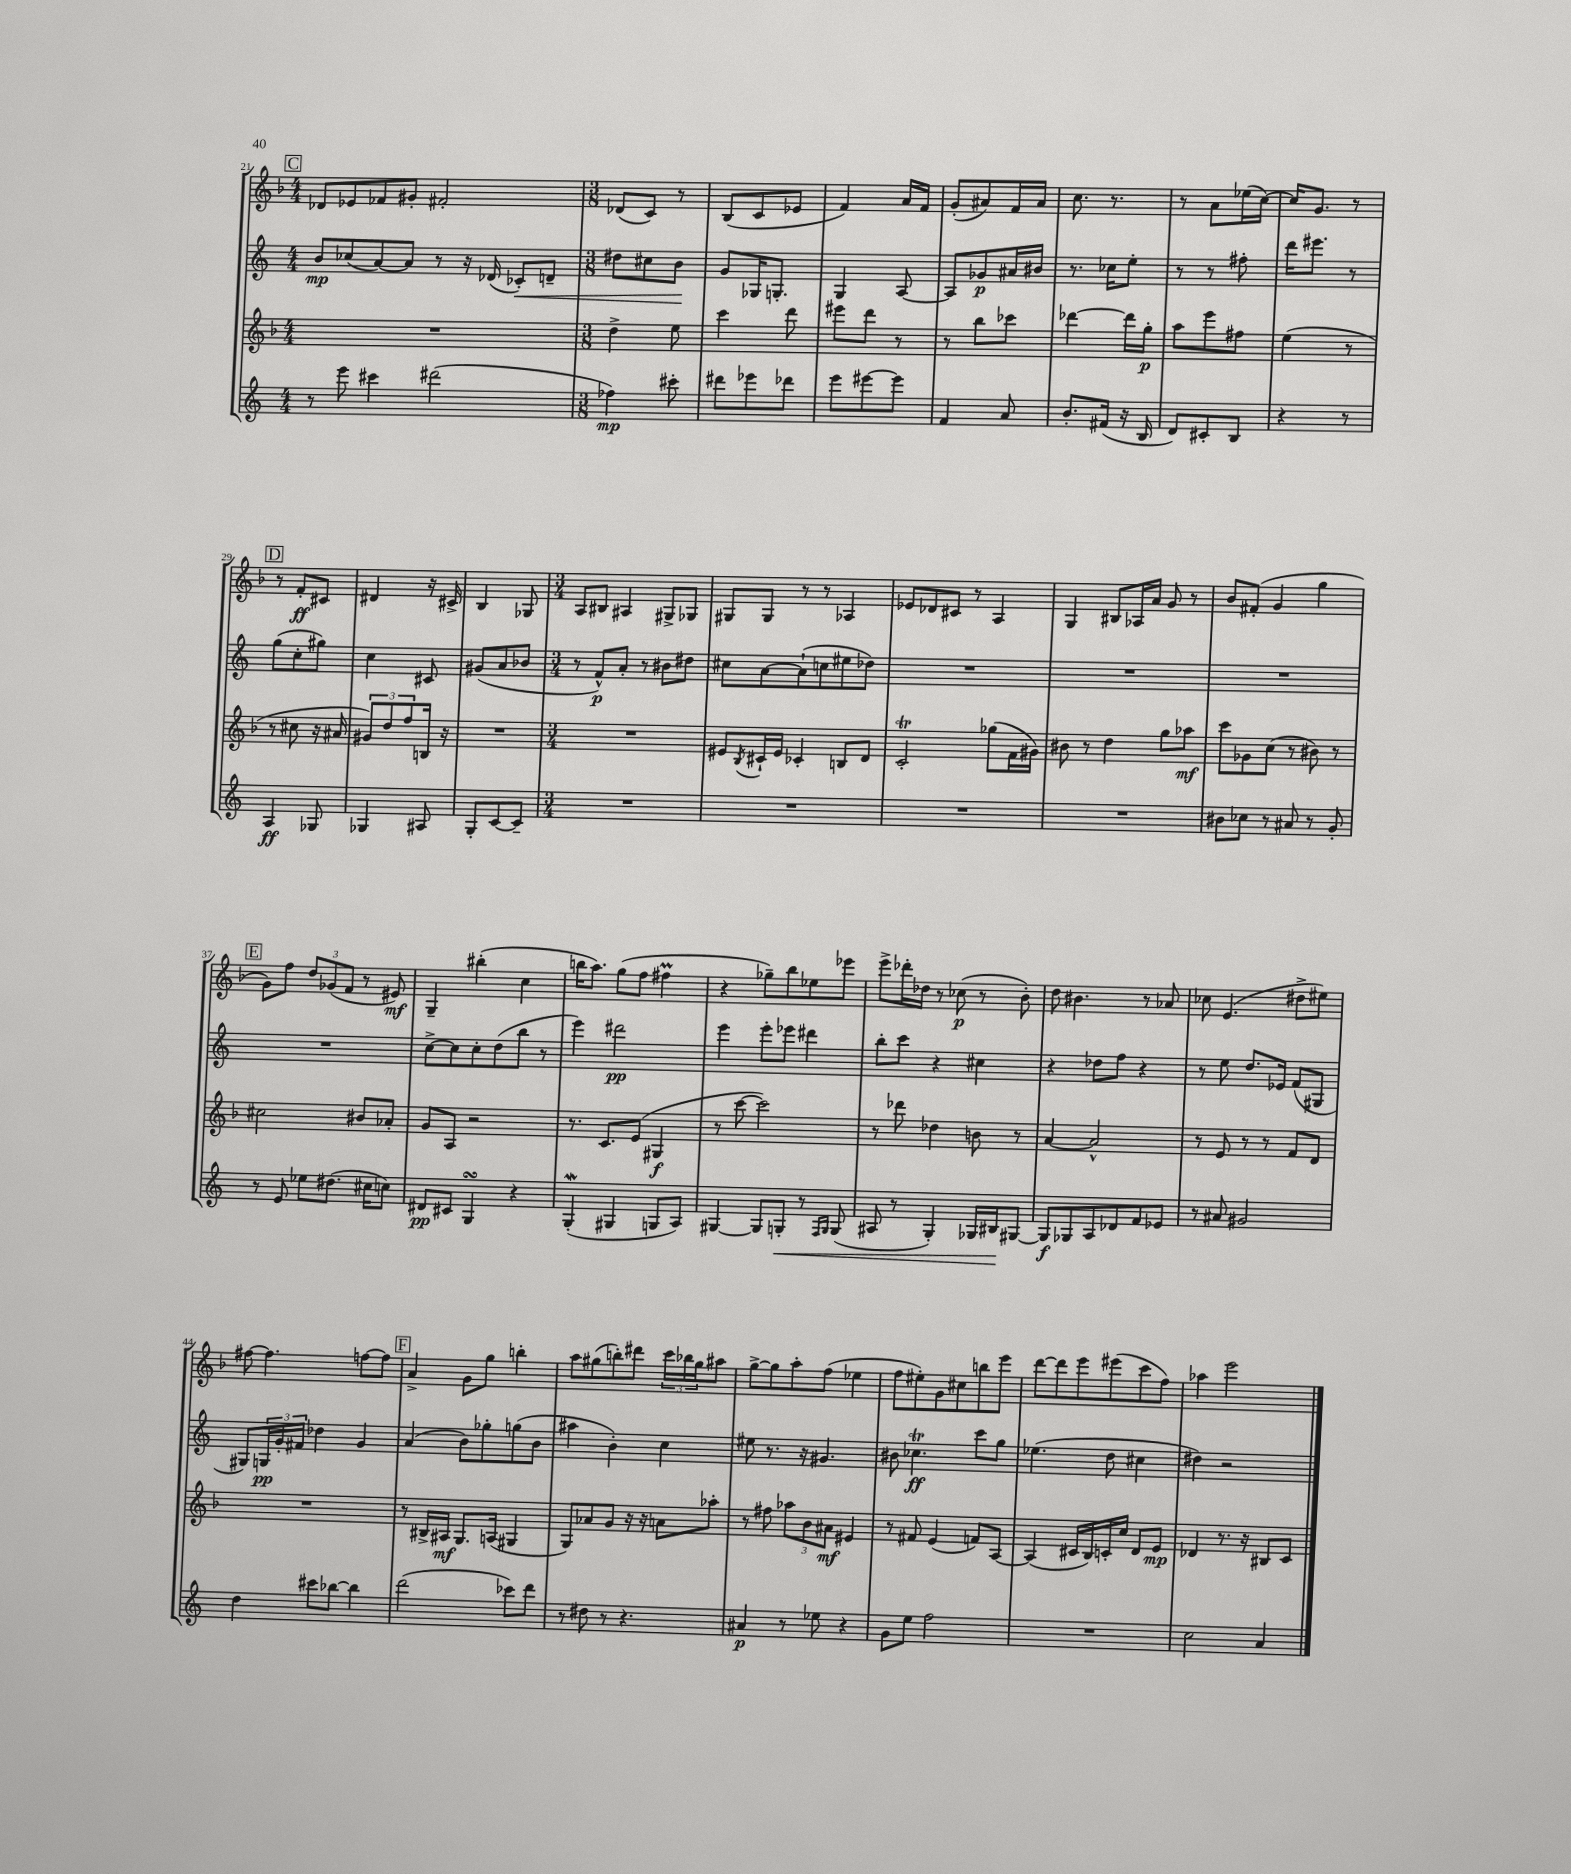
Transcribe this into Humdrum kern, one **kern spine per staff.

**kern	**kern	**kern	**kern
*staff4	*staff3	*staff2	*staff1
*clefG2	*clefG2	*clefG2	*clefG2
*k[]	*k[b-]	*k[]	*k[b-]
*M4/4	*M4/4	*M4/4	*M4/4
8r	1r	8b	8d-
8eee	.	(8cc-	8e-
4ccc#	.	[8a)	8f-
.	.	8a]	8g#'
(2ddd#	.	8r	2f#'
.	.	16r	.
.	.	(16d-	.
.	.	8c-')	.
.	.	8d~	.
=	=	=	=
*M3/8	*M3/8	*M3/8	*M3/8
4ff-)	4dd^	8dd#	(8d-
.	.	8cc#	8c)
8ccc#'	8ee	8b	8r
=	=	=	=
8ddd#	4ccc	8g	(8B-
8eee-	.	16G-	8c
.	.	8.G'	.
8ddd-	8ddd	.	8e-
=	=	=	=
8eee	8eee#	4G	4f)
[8eee#	8ddd	.	.
8eee#]	8r	[8A	16a
.	.	.	16f
=	=	=	=
4f	8r	8A]	(8g'
.	8bb-	8g-	8a#)
8a	8ccc-	16a#	16f
.	.	16b#	16a#
=	=	=	=
8.b'	[4ddd-	8.r	8.cc
(16f#	.	16cc-	8.r
16r	16ddd-]	8ee'	.
16B	16gg'	.	.
=	=	=	=
8d)	8aa	8r	8r
8c#'	8eee	8r	8a
8B	8ff#	8ff#'	(16ee-
.	.	.	[16cc)
=	=	=	=
4r	(4ee	16ddd	16cc]
.	.	8.eee#	8.g
8r	8r	8r	8r
=	=	=	=
4A	8r	(8gg	8r
.	8cc#	8cc'	8f'
8G-	16r	8gg#)	8c#
.	16a#	.	.
=	=	=	=
4G-	12g#)	4cc	4d#
.	12dd	.	.
.	12ff	.	.
8A#	16B	8c#	16r
.	16r	.	16c#^
=	=	=	=
8G'	4.r	(8g#	4B-
[8c	.	8a	.
8c~]	.	8b-	8G-
=	=	=	=
*M3/4	*M3/4	*M3/4	*M3/4
2.r	2.r	8r	8A
.	.	8f^^)	8B#
.	.	8a'	4A#
.	.	8r	.
.	.	8b#	8G#^
.	.	8dd#	8G-
=	=	=	=
2.r	8e#	8cc#	8G#
.	8qB-	.	.
.	16c#`	[8a	8G#
.	16e#	.	.
.	4c-'	(8a`]	8r
.	.	8cc	8r
.	8B	8ee#	4A-
.	8d	8dd-)	.
=	=	=	=
2.r	2c'	2.r	8e-
.	.	.	8d-
.	.	.	8c#
.	.	.	8r
.	(8gg-	.	4A
.	16f	.	.
.	16g#)	.	.
=	=	=	=
2.r	8b#	2.r	4G
.	8r	.	.
.	4dd	.	8B#
.	.	.	16A-
.	.	.	16a
.	8gg	.	8g
.	8aa-	.	8r
=	=	=	=
8b#	8ccc	2.r	8b-
8cc-	8g-	.	(8f#'
8r	(8cc	.	4g
8a#	8r	.	.
8r	8b#)	.	4gg
8g'	8r	.	.
=	=	=	=
8r	2cc#	2.r	8g)
8e	.	.	8ff
8ee-	.	.	12dd
.	.	.	(12g-
(8.dd#	.	.	.
.	.	.	12f
.	8b#	.	8r
16cc#	.	.	.
8cc)	8a-'	.	8e#)
=	=	=	=
8d#	8g	[8cc^	4G~
8c#	8A	8cc]	.
4G	2r	8cc'	(4bb#'
.	.	(8dd	.
4r	.	8bb	4cc
.	.	8r	.
=	=	=	=
(4G'	8.r	4eee)	16bb
.	.	.	8.aa)
.	8.c	.	.
4G#	.	2ddd#	(8gg
.	(8e	.	8ff
8G	4G#	.	4ff#
8A)	.	.	.
=	=	=	=
[4G#	8r	4eee	4r
.	[8ccc	.	.
8G#]	2ccc])	8eee'	8gg-~)
8G'	.	8eee-	8bb-
8r	.	4ddd#	8ee-
16qqF	.	.	.
16qqG	.	.	.
(8G	.	.	8eee-
=	=	=	=
8A#	8r	8bb'	8eee^
8r	8ddd-	8ccc	16ddd-'
.	.	.	16dd-
4G')	4dd-	4r	8r
.	.	.	(8cc-
16G-	8b	4cc#	8r
16B#	.	.	.
[8G#	8r	.	8b-')
=	=	=	=
8G#]	[4a	4r	8dd
8G-	.	.	4.b#
8A	2a^^]	8dd-	.
8d-	.	8ff	.
8f	.	4r	8r
8e-	.	.	8a-
=	=	=	=
8r	8r	8r	8cc-
8a#	8e	8ee	(4.e
2g#	8r	8.dd	.
.	8r	.	.
.	.	16e-	.
.	8f	(8f	8dd#^
.	8d	8G#	8ee#)
=	=	=	=
4dd	2.r	8G#)	[8ff#
.	.	24G	4.ff#]
.	.	24g'	.
.	.	24f#	.
8ccc#	.	4dd-	.
[8bb-	.	.	.
4bb-]	.	4g	[8ff
.	.	.	8ff]
=	=	=	=
(2ddd	8r	(4a	4a^
.	16B#^	.	.
.	16A#	.	.
.	8.G	8b)	8g
.	.	8gg-'	8gg
.	(16A	.	.
8ccc-)	4G#	(8gg	4bb'
8ddd	.	8b	.
=	=	=	=
8r	8G)	4aa#	8aa
8dd#	8a-	.	(8gg#
8r	8g	4b')	8bb')
4.r	16r	.	8ddd#
.	16r	.	.
.	8a	4cc	24ccc
.	.	.	24bb-
.	.	.	24gg#
.	8aa-'	.	8aa#
=	=	=	=
4a#	8r	8ee#	[8gg^
.	8ff#	8.r	8gg]
8r	12aa-	.	8aa'
.	.	16r	.
.	12b-	.	.
8ee-	.	4.g#	(8ff
.	12a#	.	.
4r	4e#	.	4ee-
=	=	=	=
8g	8r	8b#	8ff
8ee	8f#	4.cc-	8ee#')
2ff	(4e	.	8g
.	.	.	8cc#
.	8f)	8ccc	8bb
.	[8A	8gg	8eee
=	=	=	=
2.r	(4A]	(4.ee-	[8ddd
.	.	.	8ddd]
.	16c#	.	8eee
.	16B-)	.	.
.	16c'	8dd	(8eee#
.	16cc	.	.
.	8d	4cc#	8ccc
.	8e	.	8ff)
=	=	=	=
2cc	4d-	4dd#)	4aa-
.	8.r	2r	2eee
.	16r	.	.
4a	8B#	.	.
.	8c	.	.
==	==	==	==
*-	*-	*-	*-
